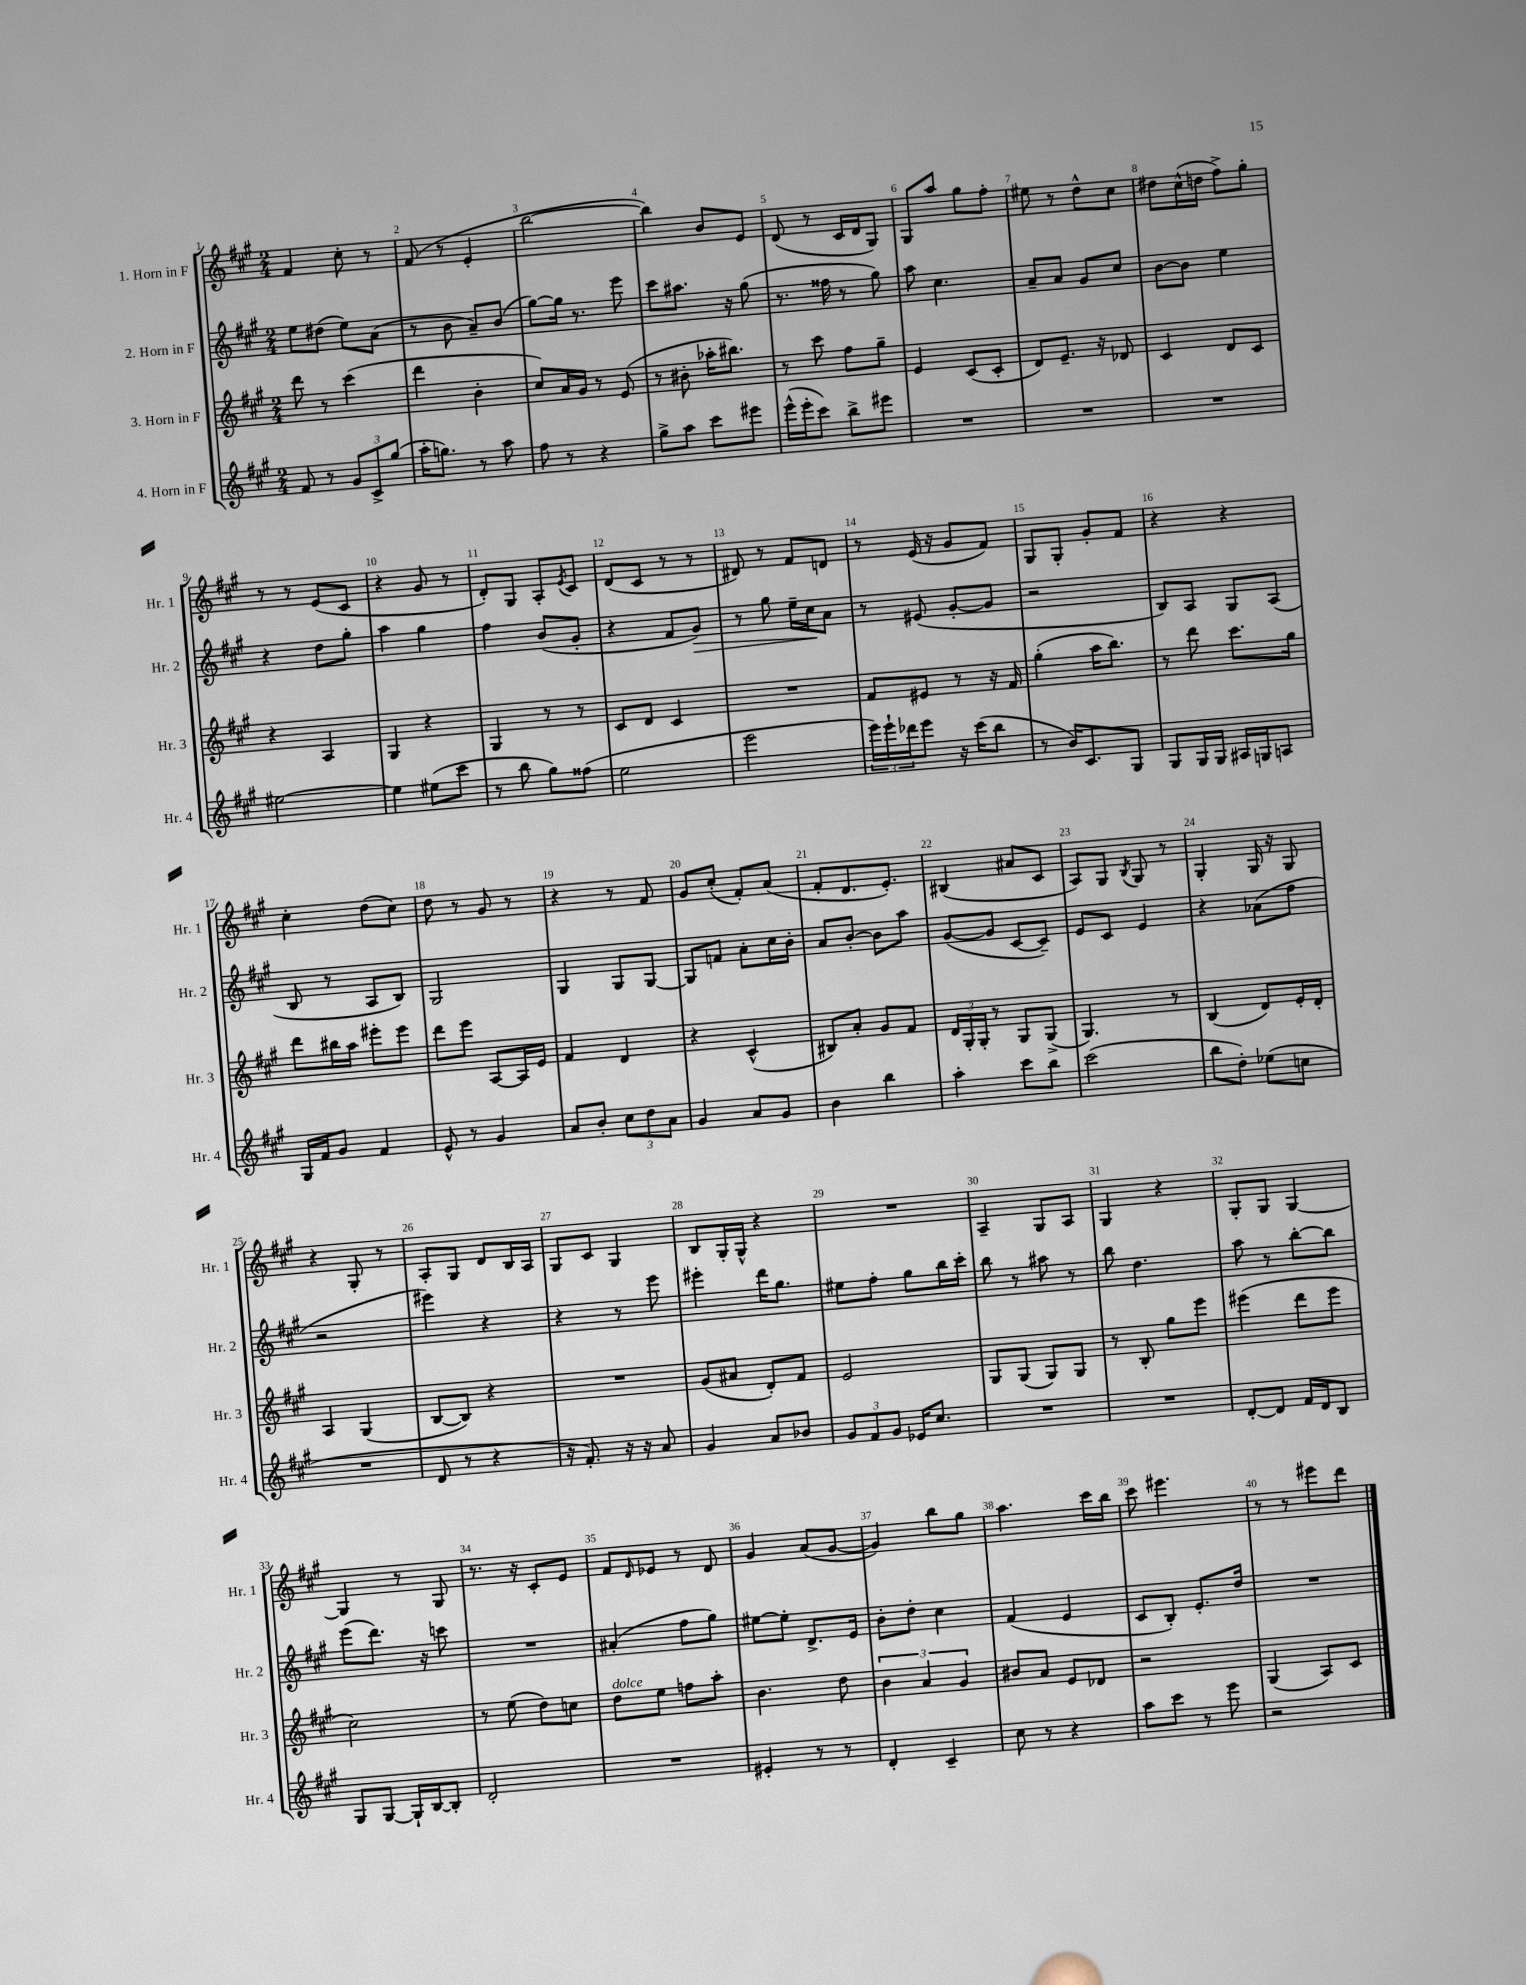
<<
\new StaffGroup <<
\new Staff = "s0" \with { instrumentName = "1. Horn in F" shortInstrumentName = "Hr. 1" } {
    \clef treble \key a \major \numericTimeSignature \time 2/4
    fis'4 cis''8-. r8 |
    fis'8( r8 e'4-. |
    b''2~ |
    b''4) b'8 e'8 |
    d'8( r8 cis'16 d'16 gis8) |
    gis8 a''8 gis''8 fis''8-. |
    eis''8 r8 d''8-^ cis''8 |
    dis''8 cis''16-^( d''16 fis''8->) gis''8-. |
    r8 r8 e'8( cis'8 |
    r4 gis'8 r8 |
    d'8-.) gis8 a8-. \acciaccatura { e'8 } cis'8 |
    d'8( cis'8 r8 r8 |
    dis'8) r8 fis'8 d'8 |
    r8 e'16( r16 gis'8 fis'8) |
    gis8 gis8-. gis'8-. fis'8 |
    r4 r4 |
    cis''4-. d''8( cis''8) |
    d''8 r8 gis'8 r8 |
    r4 r8 fis'8 |
    gis'8 cis''8-.( fis'8-.) a'8( |
    fis'8-. d'8. e'8.-.) |
    bis4( ais'8 cis'8 |
    a8) gis8 \acciaccatura { b8 } gis8 r8 |
    gis4-. gis16 r16 gis8 |
    r4 gis8-. r8 |
    a8-. gis8 d'8 b16 a16 |
    gis8 cis'8 gis4 |
    b8 gis16-. gis16-^ r4 |
    R2 |
    a4-- gis8 a8 |
    gis4 r4 |
    gis8-. gis8 gis4~ |
    gis4 r8 gis8 |
    r8. r16 cis'8-. e'8 |
    fis'8 \grace { d'16 } ees'8 r8 d'8 |
    gis'4 a'8( gis'8~ |
    gis'4) b''8 gis''8 |
    a''4. cis'''16 b''16 |
    cis'''8 eis'''4. |
    r8 r8 eis'''8 d'''8 \bar "|." |
}
\new Staff = "s1" \with { instrumentName = "2. Horn in F" shortInstrumentName = "Hr. 2" } {
    \clef treble \key a \major \numericTimeSignature \time 2/4
    e''8 dis''8( e''8) a'8( |
    r8 b'8 a'8--) b'8( |
    gis''8~) gis''16 r8. e'''8 |
    cis'''8 ais''8. r16 gis''8( |
    r8. fisis''16 r8 gis''8) |
    a''8 cis''4. |
    a'8-- a'8 gis'8 cis''8 |
    b'8~ b'8 e''4 |
    r4 d''8 gis''8-. |
    a''4 gis''4 |
    fis''4 b'8( gis'8-. |
    r4 fis'8 gis'8\>) |
    r8 gis''8 e''16-- cis''16\! a'8 |
    r8 eis'8( gis'8~-. gis'8 |
    r2 |
    b8) a8 gis8 a8( |
    b8 r8 a8 b8) |
    gis2 |
    gis4 gis8 gis8~ |
    gis8 f'8 a'8-. cis''16 b'16-. |
    a'8 b'8~-. b'8 a''8 |
    gis'8~( gis'8 cis'8~ cis'8--) |
    e'8 cis'8 e'4 |
    r4 aes'8( fis''8 |
    r2 |
    eis'''4) r4 |
    r4 r8 e'''8 |
    eis'''4-. d'''16 gis''8. |
    eis''8 fis''8-. gis''8 b''16 cis'''16-. |
    b''8 r8 ais''8 r8 |
    b''8 d''4. |
    a''8 r8 b''8~-. b''8 |
    e'''8( d'''8.) r16 c'''8 |
    R2 |
    ais'4-.( fis''8 gis''8) |
    eis''8~ eis''8-. d'8.-> e'16 |
    b'8-. d''8-. cis''4 |
    fis'4( e'4 |
    cis'8 b8-.) e'8.-. d''16 |
    R2 \bar "|." |
}
\new Staff = "s2" \with { instrumentName = "3. Horn in F" shortInstrumentName = "Hr. 3" } {
    \clef treble \key a \major \numericTimeSignature \time 2/4
    d'''8 r8 cis'''4( |
    d'''4 b'4-. |
    cis''8) a'16 gis'16 r8 e'8( |
    r8 bis'8-. aes''16-. bis''8.) |
    r8 cis'''8 fis''8 gis''8-- |
    e'4 cis'8( cis'8-. |
    d'8) e'8.-- r16 des'8 |
    cis'4 d'8 cis'8 |
    r4 a4 |
    gis4 r4 |
    gis4 r8 r8 |
    cis'8 d'8 cis'4 |
    R2 |
    fis'8 eis'8 r8 r16 fis'16 |
    gis''4-.( a''16 b''8.) |
    r8 d'''8 cis'''8. gis''16 |
    d'''8 bis''16 a''16 eis'''8-. eis'''8 |
    d'''8 e'''8 a8~ a16 e'16 |
    fis'4 d'4 |
    r4 cis'4-^( |
    bis8) a'8-. gis'8 fis'8 |
    \tuplet 3/2 { d'16 gis16-. gis16-. } r8 gis8 gis8->( |
    gis4.) r8 |
    b4( d'8) e'16-. d'16-. |
    a4 gis4( |
    b8~ b8) r4 |
    R2 |
    gis'8( ais'8 d'8-.) fis'8 |
    e'2 |
    gis8 gis8( gis8) gis8 |
    r8 b8-. gis''8 e'''8 |
    eis'''4( d'''8 eis'''8 |
    cis''2) |
    r8 e''8( d''8) c''8 |
    d''8^\markup { \italic "dolce" } e''8 f''8 a''8-. |
    b'4. d''8 |
    \tuplet 3/2 { b'4 a'4 gis'4 } |
    bis'8 a'8 e'8 des'8 |
    r2 |
    gis4( a8) cis'8 \bar "|." |
}
\new Staff = "s3" \with { instrumentName = "4. Horn in F" shortInstrumentName = "Hr. 4" } {
    \clef treble \key a \major \numericTimeSignature \time 2/4
    fis'8 r8 \tuplet 3/2 { gis'8 cis'8-> gis''8( } |
    a''16-. g''8.) r8 a''8 |
    fis''8 r8 r4 |
    gis''8-> a''8 cis'''8 eis'''8 |
    e'''16-^( e'''16-. cis'''8) b''8-> eis'''8 |
    R2 |
    R2 |
    R2 |
    eis''2~ |
    eis''4 eis''8( cis'''8 |
    r8 b''8 gis''8) fisis''8( |
    e''2 |
    e'''2 |
    \tuplet 3/2 { e'''16) e'''16-! des'''16 } e'''8 r16 cis'''16( b''8 |
    r8 b'16) cis'8. gis8 |
    gis8 gis16 gis16 ais16 g16 a8 |
    gis16 fis'16 gis'8 fis'4 |
    e'8-^ r8 gis'4 |
    a'8 b'8-. \tuplet 3/2 { cis''8 d''8 a'8 } |
    gis'4 a'8 gis'8 |
    b'4 b''4 |
    a''4-. cis'''8 b''8 |
    cis'''2( |
    b''8 d''8-.) ees''8( c''8 |
    R2 |
    d'8 r8 r4 |
    r16 fis'8.-.) r16 r16 a'8 |
    gis'4 a'8 bes'8 |
    \tuplet 3/2 { gis'8 fis'8 gis'8 } ees'16 cis''8. |
    R2 |
    R2 |
    d'8~-. d'8 fis'16 d'16 b8 |
    gis8 gis8~ gis16-! b16~ b8-. |
    d'2-. |
    R2 |
    eis'4-. r8 r8 |
    d'4-. cis'4-- |
    cis''8 r8 r4 |
    a''8 cis'''8 r8 e'''8 |
    r2 \bar "|." |
}
>>
>>
\layout { \context { \Score \override BarNumber.break-visibility = ##(#f #t #t) barNumberVisibility = #all-bar-numbers-visible } }
